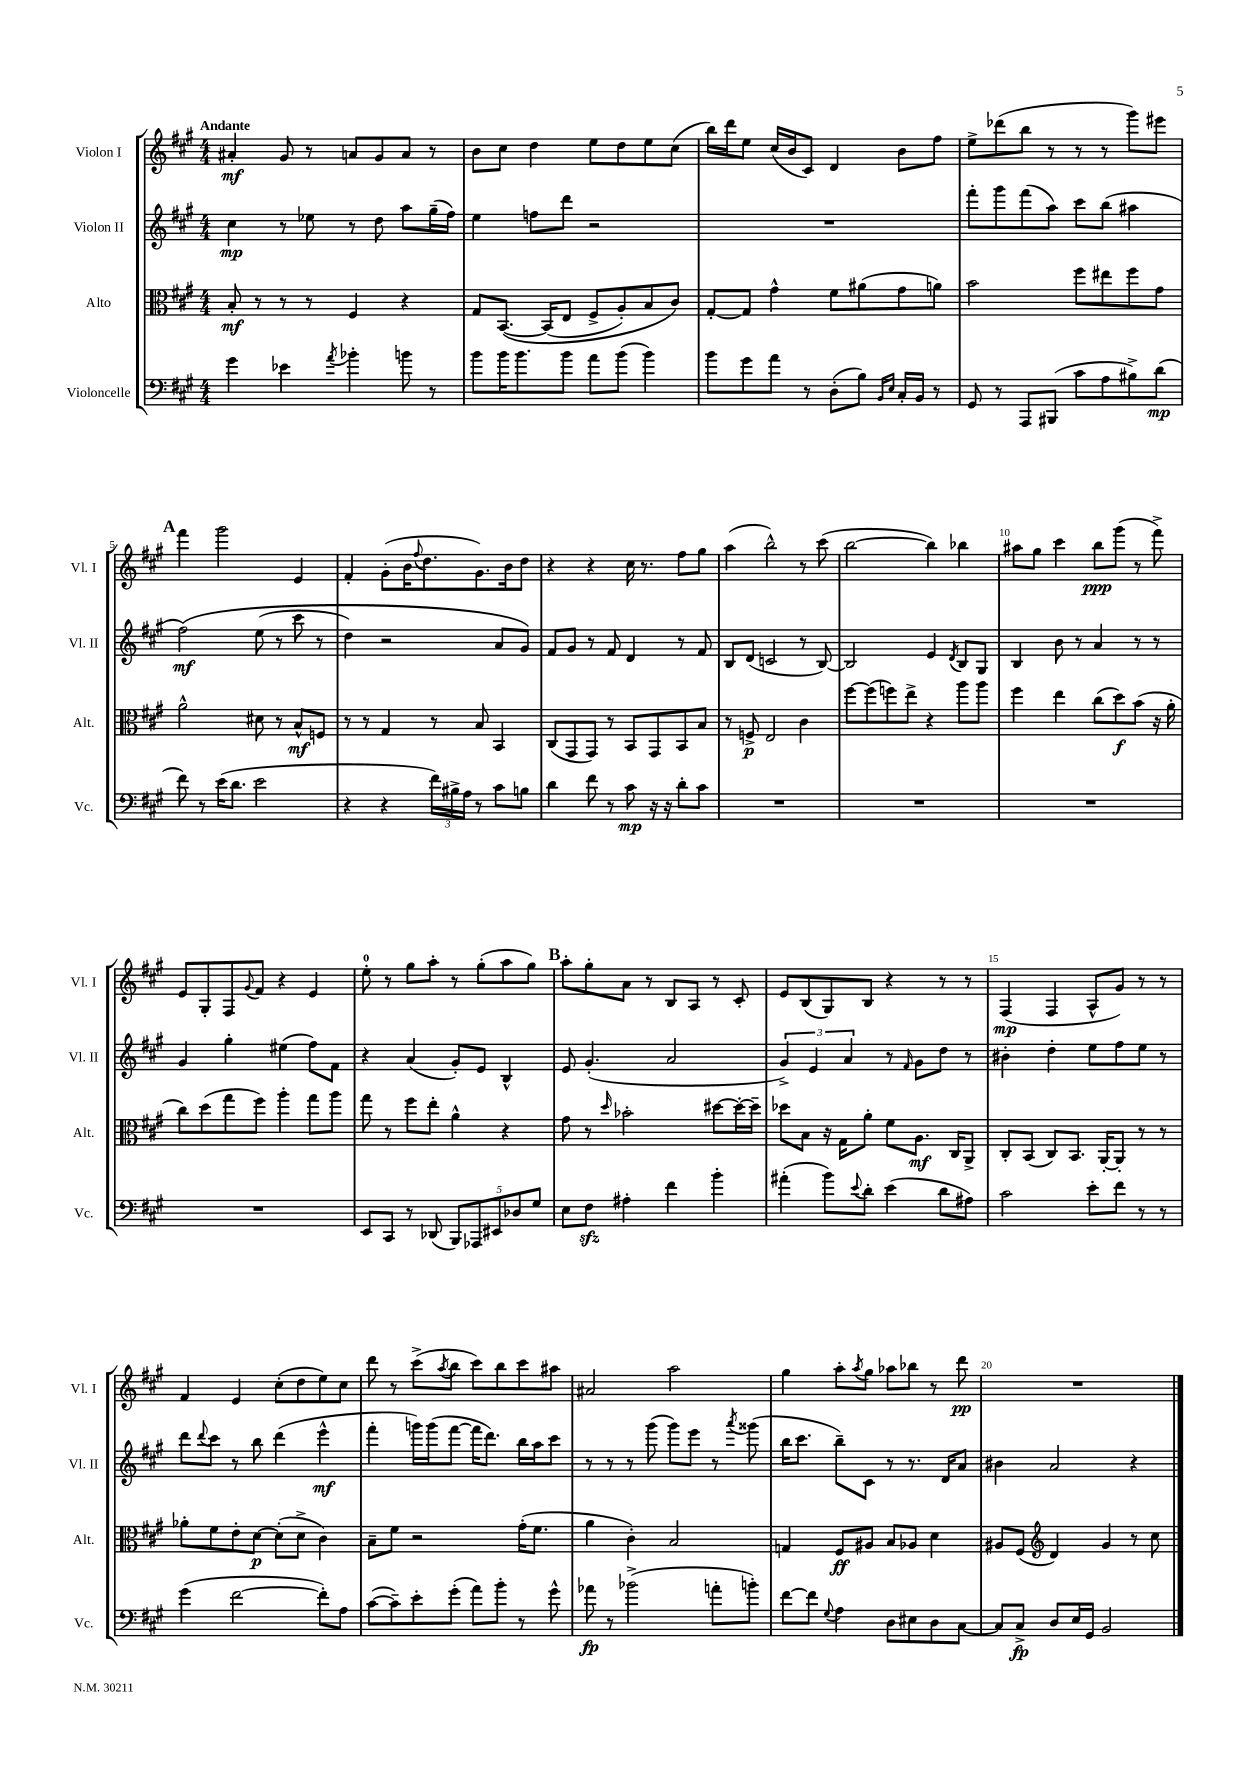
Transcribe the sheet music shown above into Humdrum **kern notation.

**kern	**kern	**kern	**kern
*staff4	*staff3	*staff2	*staff1
*clefF4	*clefC3	*clefG2	*clefG2
*k[f#c#g#]	*k[f#c#g#]	*k[f#c#g#]	*k[f#c#g#]
*M4/4	*M4/4	*M4/4	*M4/4
4g#	8B'	4cc#	4a#'
.	8r	.	.
4e-	8r	8r	8g#
.	8r	8ee-	8r
8qa	.	.	.
4b-'	4F#	8r	8a
.	.	8dd	8g#
8b	4r	8aa	8a
8r	.	(16gg#~	8r
.	.	16ff#)	.
=	=	=	=
8b	8G#	4ee	8b
16b	&([8.BB	.	8cc#
8.b	.	.	.
.	.	8ff	4dd
.	(16BB]	.	.
8b	8E	8ddd	.
8a	8F#^	2r	8ee
(8b	8A')	.	8dd
4b)	8B	.	8ee
.	8c#&)	.	(8cc#
=	=	=	=
8b	[8G#'	1r	16bb)
.	.	.	16ddd
8g#	8G#]	.	8ee
8a	4g#^^	.	(16cc#
.	.	.	16b
8r	.	.	8c#)
(8D'	8f#	.	4d
8B)	(8a#	.	.
16qqBB	.	.	.
16qqE	.	.	.
16C#'	8g#	.	8b
16BB	.	.	.
8r	8a)	.	8ff#
=	=	=	=
8GG#	2b	8fff#'	8ee^
8r	.	8ggg#	(8ddd-
8AAA	.	(8fff#	8bb
(8BBB#	.	8aa)	8r
8c#	8ff#	8ccc#	8r
8A	8ee#	(8bb	8r
8B#^)	8ff#	4aa#	8ggg#)
(8d	8g#	.	8eee#
=	=	=	=
8f#)	2a^^	&(2ff#)	4fff#
8r	.	.	.
(16e	.	.	2ggg#
8.d	.	.	.
2e	8d#	(8ee	.
.	8r	8r	.
.	8B^^	8ccc#	4e
.	8F	8r	.
=	=	=	=
4r	8r	4dd)	4f#'
.	8r	.	.
4r	4G#	2r	(8g#'
.	.	.	16b
.	.	.	8qqff#
.	.	.	8.dd
24f#)	8r	.	.
24B#^	.	.	.
24A	.	.	.
8r	8B	.	8.g#)
8c#	4BB	8a	.
.	.	.	16b
8B	.	8g#&)	8dd
=	=	=	=
4d	(8C#	8f#	4r
.	8GG#	8g#	.
8f#	8GG#)	8r	4r
8r	8r	8f#	.
8c#	8BB	4d	16cc#
.	.	.	8.r
16r	8GG#	.	.
16r	.	.	.
8d'	8BB	8r	8ff#
8c#	8B	8f#	8gg#
=	=	=	=
1r	8r	8B	(4aa
.	8F^	(8d	.
.	2E	2c	2bb^^)
.	4c#	8r	8r
.	.	[8B)	(8ccc#
=	=	=	=
1r	[8ff#	2B]	[2bb
.	(8ff#]	.	.
.	8ff)	.	.
.	8ee^	.	.
.	4r	4e	4bb])
.	.	8qd	.
.	8aa	8B	4bb-
.	8aa	8G#	.
=	=	=	=
1r	4ff#	4B	8aa#
.	.	.	8gg#
.	4ee	8b	4ccc#
.	.	8r	.
.	(8cc#	4a	8bb
.	8dd)	.	(8ggg#
.	(8b	8r	8r
.	16r	8r	8fff#^)
.	16a'	.	.
=	=	=	=
1r	8cc#)	4g#	8e
.	(8dd	.	8G#'
.	8gg#	4gg#'	8F#
.	.	.	8qqg#
.	8ff#)	.	8f#
.	4aa'	(4ee#	4r
.	8gg#	8ff#)	4e
.	8aa	8f#	.
=	=	=	=
8EE	8gg#	4r	8ee'
8CC#	8r	.	8r
8r	8ff#	(4a	8gg#
(8DD-	8ee'	.	8aa'
10BBB)	4a^^	8g#')	8r
10AAA-	.	.	.
.	.	8e	(8gg#'
10EE#	.	.	.
.	4r	4B^^	8aa
10D-	.	.	.
.	.	.	8gg#)
10G#	.	.	.
=	=	=	=
8E	8g#	8e	8aa'
8F#	8r	(4.g#'	8gg#'
.	16qqdd	.	.
4A#'	2b-'	.	8a
.	.	.	8r
4f#	.	2a	8B
.	.	.	8A
4b'	[8dd#	.	8r
.	16dd#'_	.	8c#'
.	16dd#~]	.	.
=	=	=	=
(4a#'	8dd-	6g#^)	8e
.	8B	.	(8B
.	.	6e	.
8b)	16r	.	8G#)
.	16G#	.	.
.	.	6a	.
8qqe	.	.	.
8d'	8a'	.	8B
(4e	8f#	8r	4r
.	.	16qqf#	.
.	8.A	8g#	.
8d	.	8dd	8r
.	16C#	.	.
8A#)	8AA^	8r	8r
=	=	=	=
2c#	8C#'	4b#'	(4F#
.	(8BB	.	.
.	8C#)	4dd'	4F#
.	8.BB	.	.
8e'	.	8ee	8A^^
.	[16AA'	.	.
8f#	8AA']	8ff#	8g#)
8r	8r	8ee	8r
8r	8r	8r	8r
=	=	=	=
(4g#	8a-'	8ddd	4f#
.	.	8qqddd	.
.	8f#	8ccc#	.
[2f#	8e'	8r	4e
.	[8d	8bb	.
.	(8d']	(4ddd	(8cc#'
.	8d^	.	8dd
8f#'])	4c#)	4eee^^	8ee)
8A	.	.	8cc#
=	=	=	=
([8c#	8B~	4fff#'	8ddd
8c#~])	8f#	.	8r
8e'	2r	16ggg)	(8ccc#^
.	.	(16ggg	.
.	.	.	8qaa
(8g#'	.	[8fff#	8bb
8a)	.	16fff#]	8ccc#)
.	.	8.ddd)	.
8b'	.	.	8bb
8r	(16g#'	16bb	8ccc#
.	8.f#	16aa	.
8g#^^	.	8ccc#	8aa#
=	=	=	=
8a-	4a	8r	2a#
8r	.	8r	.
(2b-^	4c#')	8r	.
.	.	(8ggg#	.
.	2B	8ggg#)	2aa
.	.	8eee	.
8a'	.	8r	.
.	.	8qaaa	.
8b')	.	(8ggg##	.
=	=	=	=
[8f#	4G	16bb	4gg#
.	.	8.ccc#	.
8f#]	.	.	.
8qqG#	.	.	.
4A	8F#	8bb~)	8aa'
.	.	.	8qaa
.	8A#	8c#	8gg#
8D	8B	8r	8aa-
8E#	8A-	8.r	8bb-
8D	4d	.	8r
.	.	16d	.
[8C#	.	8a	8ddd
=	=	=	=
8C#]	8A#	4b#	1r
8C#^	(8F#	.	.
*	*clefG2	*	*
8D	4d)	2a	.
16E	.	.	.
16GG#	.	.	.
2BB	4g#	.	.
.	8r	4r	.
.	8cc#	.	.
==	==	==	==
*-	*-	*-	*-
